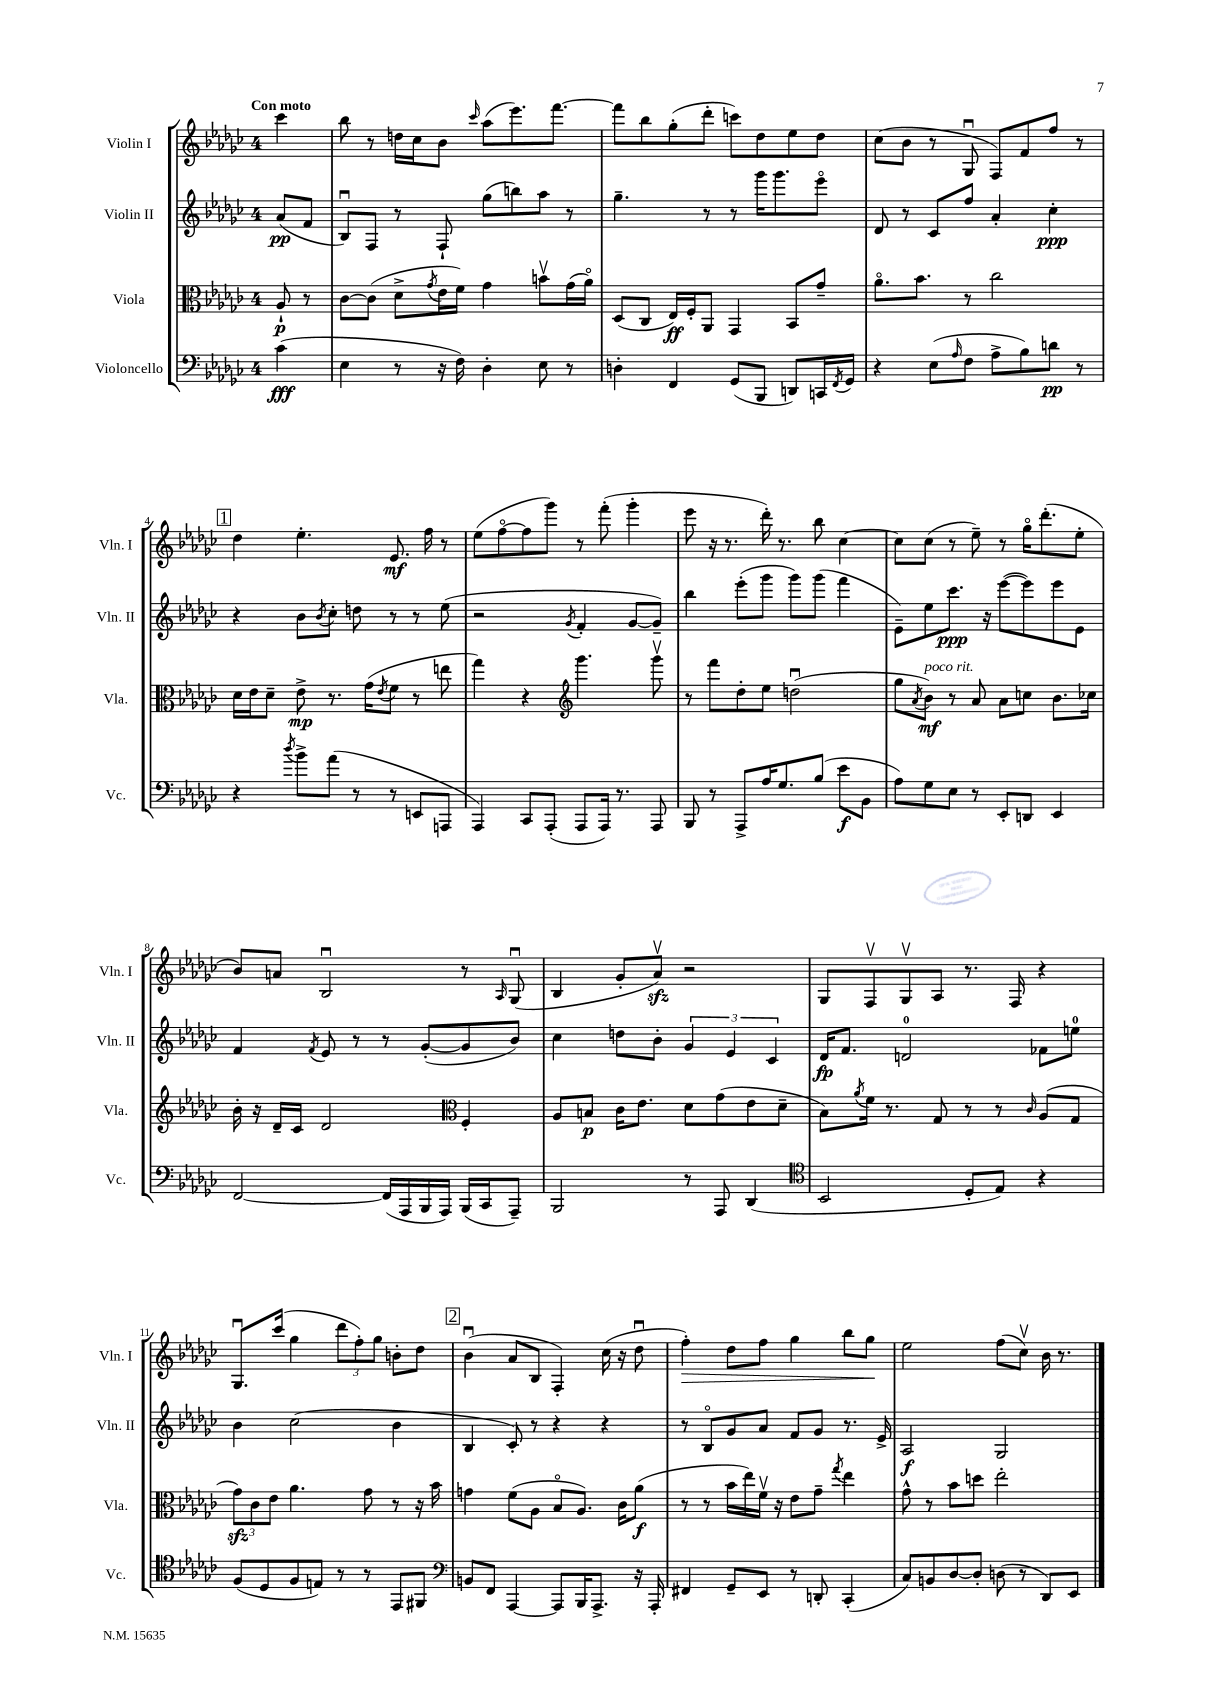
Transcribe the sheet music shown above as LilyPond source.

<<
\new StaffGroup <<
\new Staff = "s0" \with { instrumentName = "Violin I" shortInstrumentName = "Vln. I" } {
    \clef treble \key ges \major \once \override Staff.TimeSignature.style = #'single-digit \time 4/4 \partial 4 \tempo "Con moto"
    ces'''4 |
    bes''8 r8 d''16 ces''16 bes'8 \grace { ces'''16 } aes''8( ees'''8.) f'''8.~ |
    f'''8 bes''8 ges''8-.( des'''8-. c'''8) des''8 ees''8 des''8 |
    ces''8( bes'8 r8 ges8\downbow f8) f'8 f''8 r8 |
    \mark \markup { \box "1" } des''4 ees''4.-. ees'8.\mf f''16 r8 |
    ees''8( f''8~\flageolet f''8 ges'''8) r8 f'''8-.( ges'''4-. |
    ees'''8 r16 r8. des'''16-.) r8. bes''8 ces''4~ |
    ces''8 ces''8( r8 ees''8--) r8 ges''16\flageolet des'''8.-.( ees''8-. |
    bes'8) a'8 bes2\downbow r8 \grace { aes16 } ges8\downbow( |
    bes4 ges'8-. aes'8\upbow\sfz) r2 |
    ges8 f8\upbow ges8\upbow aes8 r8. f16 r4 |
    ges8.\downbow ces'''16( ges''4 \tuplet 3/2 { des'''8 f''8-.) ges''8 } b'8-. des''8 |
    \mark \markup { \box "2" } bes'4\downbow( aes'8 bes8 f4-.) ces''16( r16 des''8\downbow |
    f''4-.\>) des''8 f''8 ges''4 bes''8 ges''8\! |
    ees''2 f''8( ces''8\upbow) bes'16 r8. \bar "|." |
}
\new Staff = "s1" \with { instrumentName = "Violin II" shortInstrumentName = "Vln. II" } {
    \clef treble \key ges \major \once \override Staff.TimeSignature.style = #'single-digit \time 4/4 \partial 4
    aes'8\pp( f'8 |
    bes8\downbow) f8 r8 f8-! ges''8( b''8) aes''8 r8 |
    ges''4.-- r8 r8 ges'''16 ges'''8. ees'''8\flageolet |
    des'8 r8 ces'8 f''8 aes'4-. ces''4-.\ppp |
    \mark \markup { \box "1" } r4 bes'8 \acciaccatura { bes'8 } ces''8-. d''8 r8 r8 ees''8( |
    r2 \acciaccatura { ges'8 } f'4-. ges'8~ ges'8--) |
    bes''4 ees'''8-.( ges'''8 ges'''8) ges'''8( f'''4 |
    ees'8--) ees''8 ces'''8.\ppp r16 ees'''8~( ees'''8) ees'''8 ees'8 |
    f'4 \acciaccatura { f'8 } ees'8 r8 r8 ges'8~-.( ges'8 bes'8) |
    ces''4 d''8 bes'8-. \tuplet 3/2 { ges'4 ees'4 ces'4 } |
    des'16\fp f'8. d'2-0 fes'8 e''8-0 |
    bes'4 ces''2( bes'4 |
    \mark \markup { \box "2" } bes4 ces'8-.) r8 r4 r4 |
    r8 bes8\flageolet ges'8 aes'8 f'8 ges'8 r8. ees'16-> |
    aes2\f ges2 \bar "|." |
}
\new Staff = "s2" \with { instrumentName = "Viola" shortInstrumentName = "Vla." } {
    \clef alto \key ges \major \once \override Staff.TimeSignature.style = #'single-digit \time 4/4 \partial 4
    aes8-!\p r8 |
    ces'8~ ces'8( des'8-> \acciaccatura { ges'8 } ees'16 f'16) ges'4 b'8\upbow ges'16( aes'16\flageolet) |
    des8( ces8 ees16\ff) f16-. aes,8 ges,4 bes,8 ges'8-- |
    aes'8.\flageolet bes'8. r8 ces''2 |
    \mark \markup { \box "1" } des'16 ees'16 des'8-- ees'8->\mp r8. ges'16( \acciaccatura { ees'8 } f'8 r8 e''8 |
    ges''4) r4 \clef treble ges'''4. ges'''8\upbow |
    r8 f'''8 des''8-. ees''8 d''2\downbow( |
    ges''8 \acciaccatura { aes'8 } bes'8\mf^\markup { \italic "poco rit." }) r8 aes'8 aes'8 c''8 bes'8. ces''16 |
    bes'16-. r16 des'16-- ces'16 des'2 \clef alto f4-. |
    aes8 b8\p ces'16 ees'8. des'8 ges'8( ees'8 des'8-- |
    bes8) \acciaccatura { aes'8 } f'16 r8. ges8 r8 r8 \grace { ces'16 } aes8( ges8 |
    \tuplet 3/2 { ges'8\sfz) ces'8 ees'8 } aes'4. ges'8 r8 r16 bes'16 |
    \mark \markup { \box "2" } g'4 f'8( aes8 bes8\flageolet aes8.) ces'16 aes'8\f( |
    r8 r8 bes'16 ees''16) f'16\upbow r16 ees'8 ges'8-- \acciaccatura { ges''8 } ees''4 |
    ges'8-^ r8 bes'8 d''8 ees''2-. \bar "|." |
}
\new Staff = "s3" \with { instrumentName = "Violoncello" shortInstrumentName = "Vc." } {
    \clef bass \key ges \major \once \override Staff.TimeSignature.style = #'single-digit \time 4/4 \partial 4
    ces'4\fff( |
    ees4 r8 r16 f16) des4-. ees8 r8 |
    d4-. f,4 ges,8( bes,,8 d,8) c,16 \acciaccatura { f,8 } ges,16 |
    r4 ees8( \grace { aes16 } f8 aes8-> bes8) d'8\pp r8 |
    \mark \markup { \box "1" } r4 \acciaccatura { des''8 } bes'8-> aes'8( r8 r8 e,8 a,,8 |
    aes,,4) ces,8 aes,,8-.( aes,,8 aes,,16) r8. aes,,8 |
    bes,,8 r8 aes,,8-> aes16 ges8. bes8( ees'8\f bes,8 |
    aes8) ges8 ees8 r8 ees,8-. d,8 ees,4 |
    f,2~ f,16( aes,,16 bes,,16 aes,,16) bes,,16( ces,16 aes,,8--) |
    bes,,2 r8 aes,,8 des,4( |
    \clef tenor bes,2 des8-. ees8) r4 |
    f8( des8 f8 e8) r8 r8 ees,8 fis,8 |
    \mark \markup { \box "2" } \clef bass b,8 f,8 aes,,4~ aes,,8 bes,,16 aes,,8.-> r16 aes,,16-. |
    fis,4 ges,8-- ees,8 r8 d,8-. ces,4-.( |
    ces8) b,8 des8~ des8-. d8( r8 des,8) ees,8 \bar "|." |
}
>>
>>
